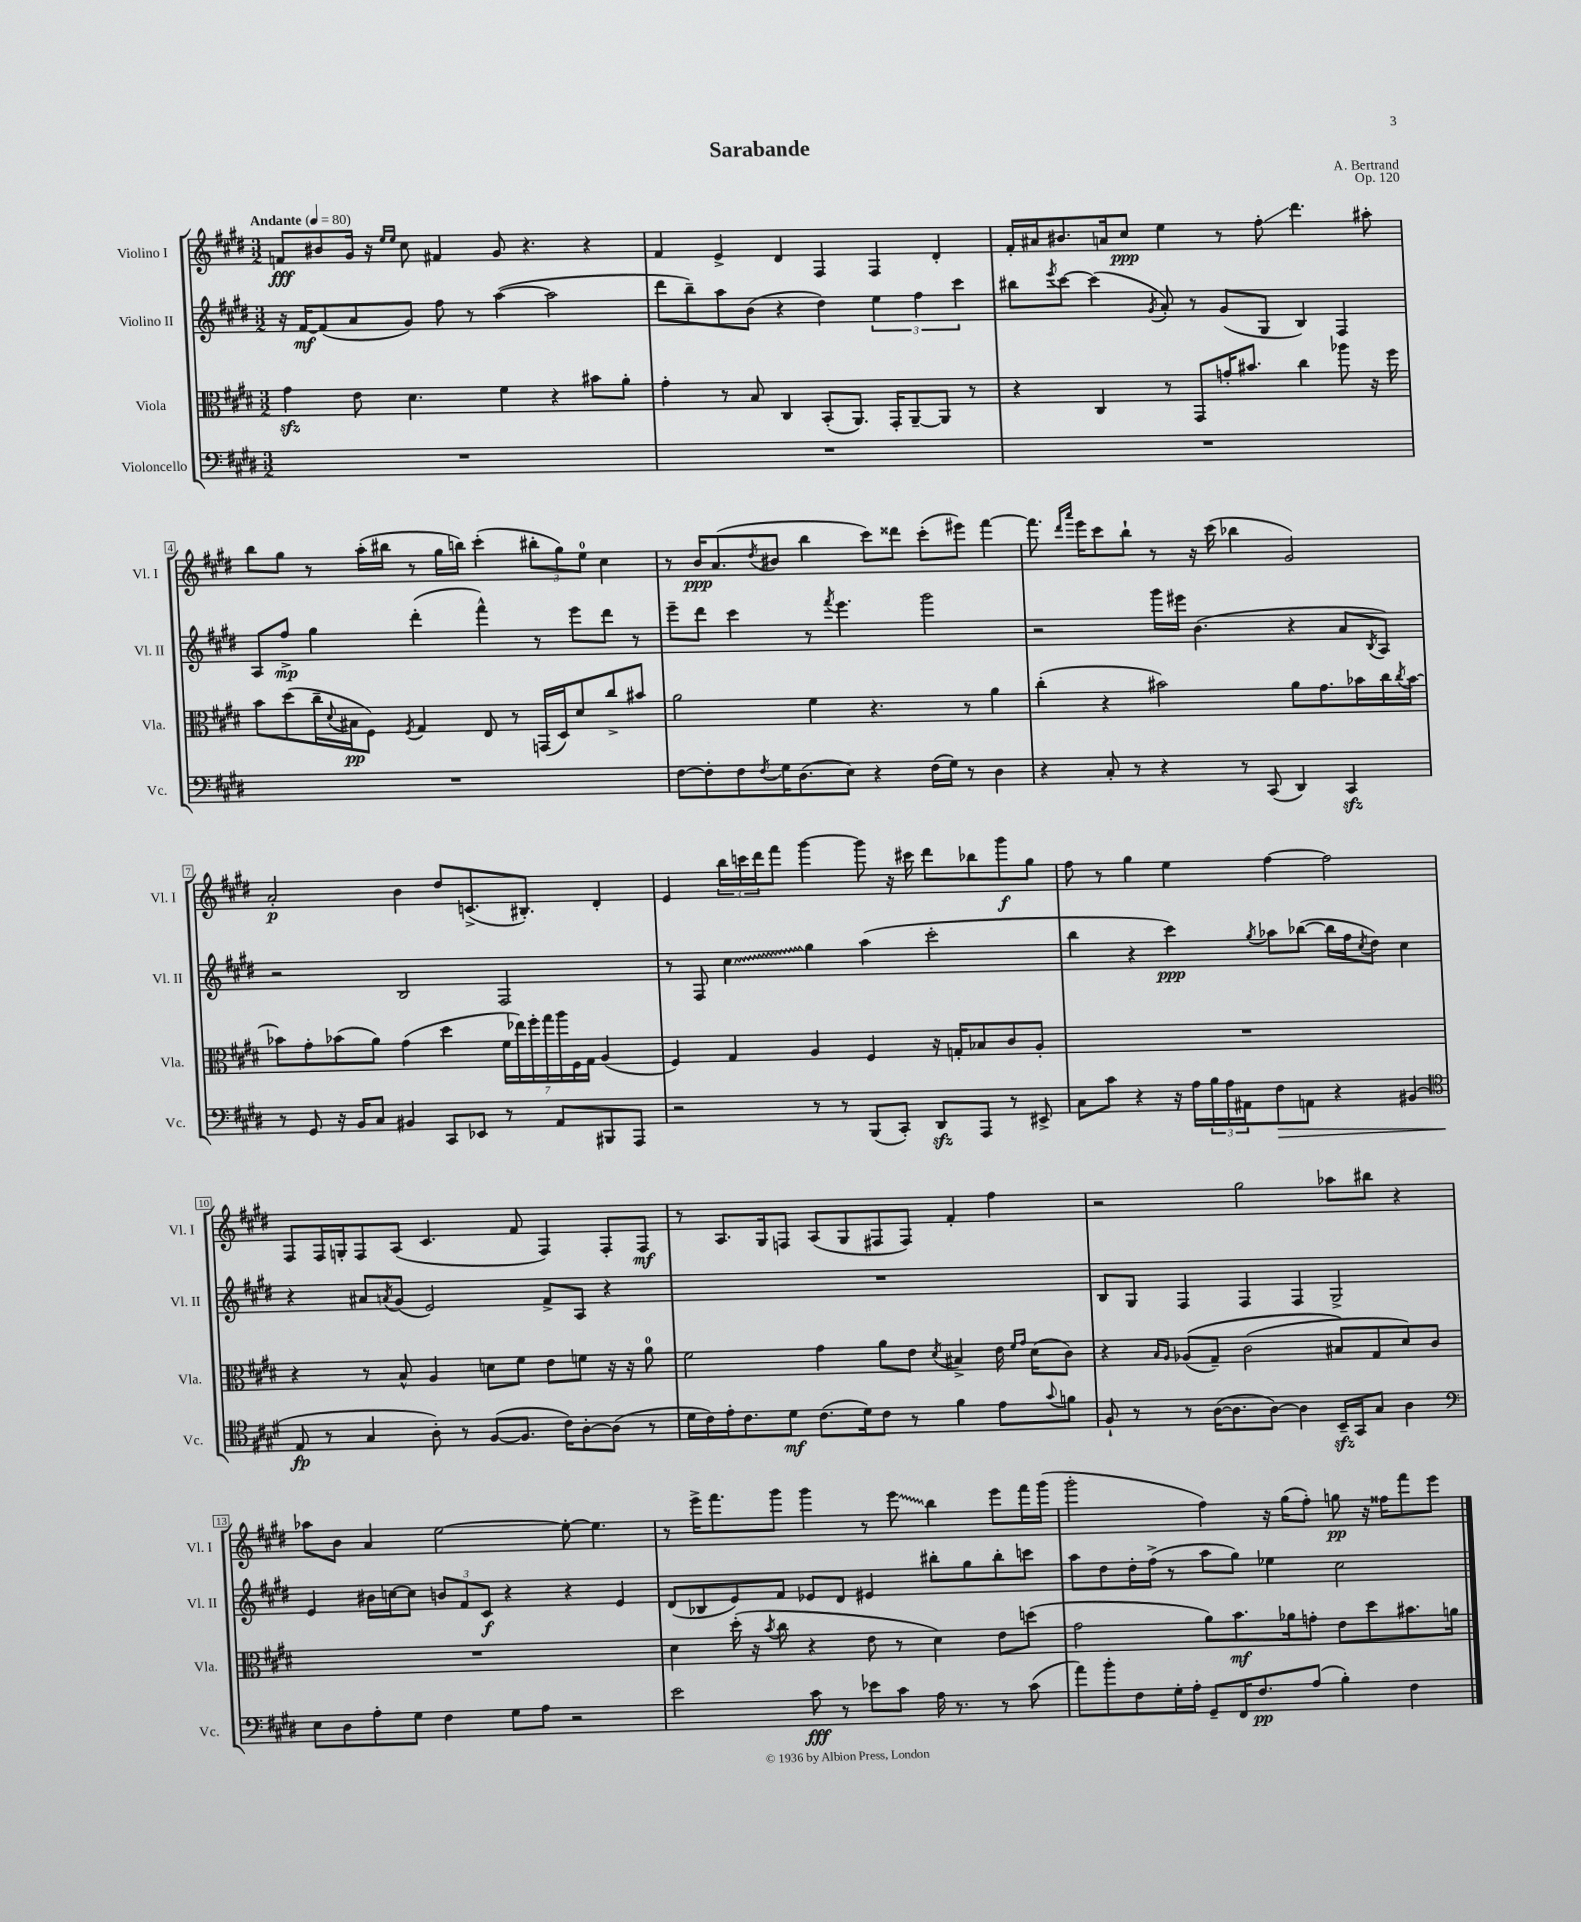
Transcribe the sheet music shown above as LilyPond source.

\header { title = "Sarabande" composer = "A. Bertrand" opus = "Op. 120" }
<<
\new StaffGroup <<
\new Staff = "s0" \with { instrumentName = "Violino I" shortInstrumentName = "Vl. I" } {
    \clef treble \key e \major \numericTimeSignature \time 3/2 \tempo "Andante" 4 = 80
    f'8\fff bis'8 gis'16 r16 \grace { e''16 e''16 } cis''8 fis'4 gis'8 r4. r4 |
    fis'4 e'4-> dis'4 fis4 fis4 dis'4-. |
    fis'16-. ais'16 bis'8. a'16 cis''8\ppp e''4 r8 fis''8-.\glissando dis'''4. ais''8-. |
    b''8 gis''8 r8 a''16-.( bis''16 r8 gis''16 b''16) cis'''4-.( \tuplet 3/2 { bis''8-. gis''8) e''8-0 } cis''4 |
    r8 b'16\ppp a'8.( \acciaccatura { dis''8 } bis'8 b''4 cis'''8) disis'''8 cis'''8-.( eis'''8) fis'''4~ |
    fis'''8. \grace { dis'''16 a'''16 } e'''16 cis'''8 b''8-! r8 r16 cis'''16( bes''4 gis'2) |
    a'2-.\p b'4 dis''8 c'8.->( bis8.-.) dis'4-. |
    e'4 \tuplet 3/2 { b''16 c'''16 dis'''16 } fis'''8 gis'''4~ gis'''8 r16 cis'''16 dis'''8 bes''8 gis'''8\f gis''8 |
    fis''8 r8 gis''4 e''4 fis''4~ fis''2 |
    fis8 fis16 g16-. fis8 a8( cis'4. fis'8 fis4) fis8-. fis8\mf |
    r8 a8. gis16 f8 a8( gis8 fis8 fis8) fis'4-. fis''4 |
    r2 gis''2 aes''8 bis''8 r4 |
    aes''8 b'8 a'4 e''2~ e''8~-. e''4. |
    r8 e'''16-> fis'''8. gis'''8 gis'''4 r8 \once \override Glissando.style = #'zigzag e'''8\glissando b''4 e'''8 fis'''16 gis'''16( |
    gis'''2-. fis''4) r16 gis''16( fis''8-.) g''8\pp r16 fisis''16 fis'''8 e'''8 \bar "|." |
}
\new Staff = "s1" \with { instrumentName = "Violino II" shortInstrumentName = "Vl. II" } {
    \clef treble \key e \major \numericTimeSignature \time 3/2
    r16 fis'16~\mf fis'8( a'8 gis'8) fis''8 r8 a''4~( a''2 |
    dis'''8 b''8--) a''8 b'8( r4 dis''4) \tuplet 3/2 { e''4 fis''4 cis'''4 } |
    bis''8 \acciaccatura { e'''8 } cis'''8~ cis'''4( \acciaccatura { gis'8 } a'8-.) r8 gis'8( gis8 b4) fis4 |
    a8 fis''8->\mp gis''4 dis'''4-.( fis'''4-^) r8 e'''8 dis'''8 r8 |
    e'''8-- dis'''8 cis'''4 r8 \acciaccatura { fis'''8 } e'''4. gis'''2 |
    r2 gis'''16 eis'''16 b'4.( r4 a'8 \acciaccatura { b8 } a8) |
    r2 b2 fis2 |
    r8 fis8 \once \override Glissando.style = #'zigzag cis''4\glissando gis''4 a''4( cis'''2-. |
    b''4 r4 cis'''4\ppp) \acciaccatura { gis''8 } aes''8 bes''8~( bes''16 fis''16 \acciaccatura { cis''8 } dis''8) cis''4 |
    r4 ais'8 \acciaccatura { a'8 } gis'8( e'2) fis'8-> a8 r4 |
    R1. |
    b8 gis8 fis4 fis4 fis4 gis2-> |
    e'4 bis'16 c''16~ c''8 \tuplet 3/2 { b'8 fis'8 cis'8\f } r4 r4 e'4 |
    dis'8( bes8 e'8) fis'8 ees'8 dis'8 eis'4 bis''8-. gis''8 bis''8-. c'''8 |
    a''8 dis''8 dis''16-. fis''16->( r8 a''8 gis''8) ees''4 cis''2 \bar "|." |
}
\new Staff = "s2" \with { instrumentName = "Viola" shortInstrumentName = "Vla." } {
    \clef alto \key e \major \numericTimeSignature \time 3/2
    gis'4\sfz e'8 dis'4. fis'4 r4 bis'8 a'8-. |
    gis'4-. r8 b8 cis4 b,8-.( a,8.) gis,16-. a,8~-- a,8 r8 |
    r4 cis4 r8 gis,8 g'16-. bis'8. cis''4 aes''8 r16 fis''16 |
    b'8 dis''8( cis''16-- \appoggiatura { dis'8 } bis16\pp fis8) \acciaccatura { fis8 } gis4 e8 r8 g,16( dis16) dis'8 cis''8-> bis'8 |
    a'2 fis'4 r4. r8 a'4 |
    cis''4-.( r4 bis'2) a'8 gis'8. bes'16 cis''16 \acciaccatura { cis''8 } bes'16~ |
    bes'8 gis'8-. bes'8( a'8) gis'4( dis''4 \tuplet 7/4 { fis'16 ees''16) fis''16-. gis''16 a''16 fis16 gis16 } a4( |
    fis4) gis4 a4 fis4 r16 g16-. bes8 cis'8 a8-. |
    R1. |
    r4 r8 b8-^ a4 d'8 fis'8 e'8 f'8 r16 r16 a'8-0 |
    fis'2 gis'4 a'8 e'8 \acciaccatura { dis'8 } bis4-> e'16 \grace { fis'16 gis'16 } dis'16( cis'8) |
    r4 \grace { b16 a16 } aes8(\( gis8--) cis'2( bis8\) gis8 dis'8) cis'8 |
    R1. |
    dis'4 dis''16-.( r16 \acciaccatura { b'8 } cis''8 r4 e'8 r8 dis'4) e'8 d''8( |
    gis'2 a'8) b'8.\mf aes'16 g'8-. e'8 dis''8 bis'8. a'16 \bar "|." |
}
\new Staff = "s3" \with { instrumentName = "Violoncello" shortInstrumentName = "Vc." } {
    \clef bass \key e \major \numericTimeSignature \time 3/2
    R1. |
    R1. |
    R1. |
    R1. |
    fis8~ fis8-. fis8 \acciaccatura { fis8 } gis16 dis8.( e8) r4 fis16( gis16) r8 dis4 |
    r4 cis8-. r8 r4 r8 cis,8( dis,4) cis,4\sfz |
    r8 gis,8 r16 b,16 cis8 bis,4 cis,8 ees,8 r8 a,8 bis,,8 a,,8 |
    r2 r8 r8 b,,8( cis,8-.) dis,8\sfz a,,8 r8 eis,8-> |
    cis8 cis'8 r4 r16 a16 \tuplet 3/2 { b16 a16 ais,16 } fis8\> a,8 r4 bis,4( |
    \clef tenor e8\fp\! r8 gis4 a8-.) r8 fis8~( fis8. cis'16) a8~-. a8( r8 |
    dis'16 cis'16) e'16-. cis'8. dis'8\mf cis'8.( dis'16) cis'8 r8 fis'4 e'8 \appoggiatura { gis'8 } f'8 |
    fis8-! r8 r8 a16~( a8. a8~) a4 b,16--\sfz gis,16 gis8 a4 |
    \clef bass e8 dis8 a8-. gis8 fis4 gis8 a8 r2 |
    e'2 cis'8\fff r8 ees'8 cis'8 a16 r8. r8 cis'8( |
    a'8) b'8-. fis8 gis16-. a16-. gis,8-- fis,16 fis8.\pp a8( b4-.) fis4 \bar "|." |
}
>>
>>
\layout { \context { \Score \override BarNumber.stencil = #(make-stencil-boxer 0.1 0.3 ly:text-interface::print) } }
